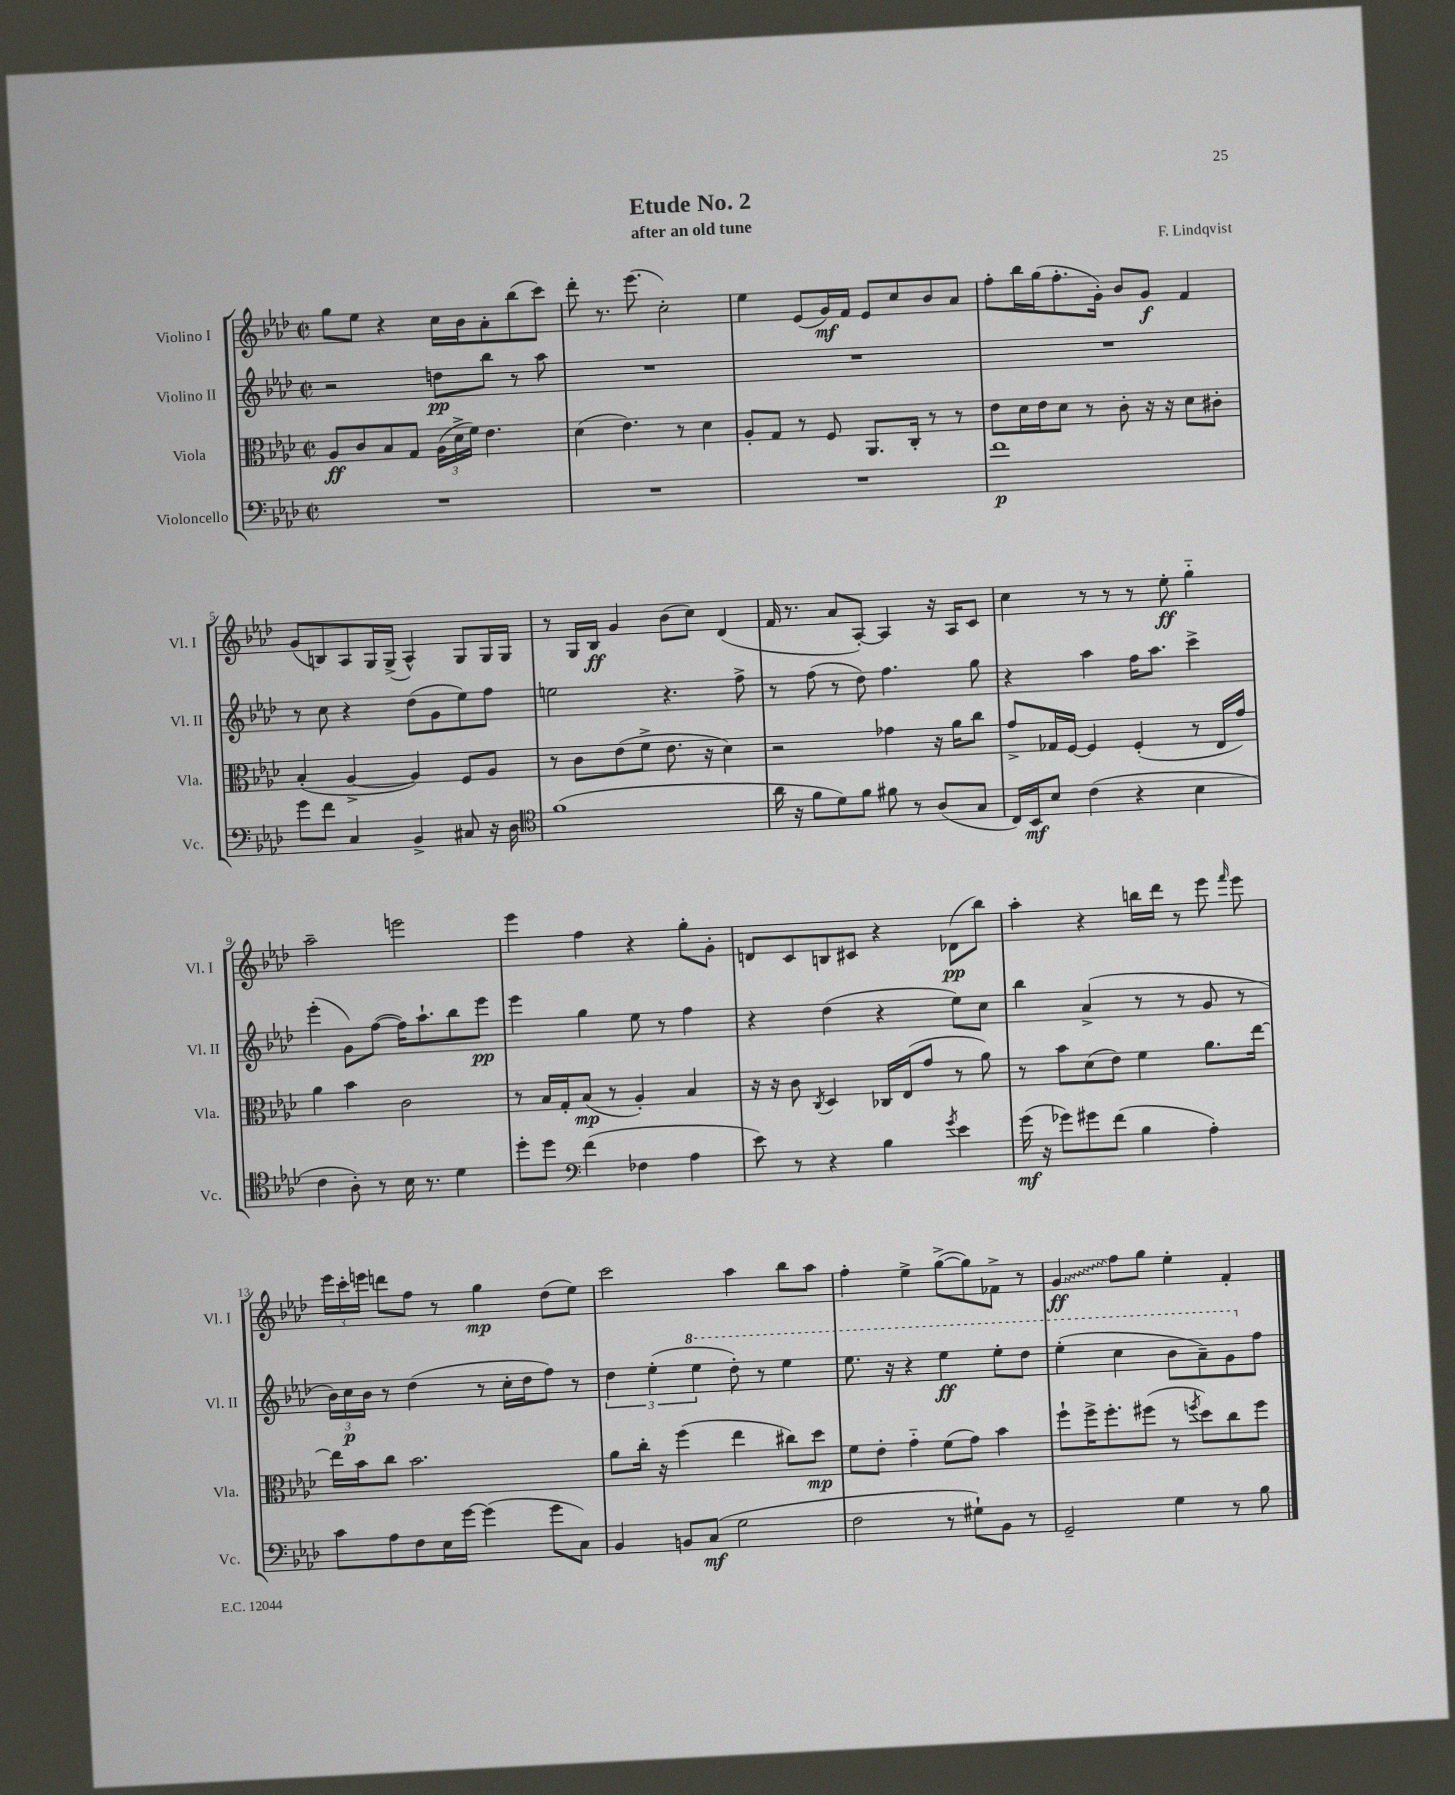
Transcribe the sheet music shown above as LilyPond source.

\header { title = "Etude No. 2" composer = "F. Lindqvist" subtitle = "after an old tune" }
<<
\new StaffGroup <<
\new Staff = "s0" \with { instrumentName = "Violino I" shortInstrumentName = "Vl. I" } {
    \clef treble \key aes \major \defaultTimeSignature \time 2/2
    \autoBeamOff g''8[ ees''8] r4 c''16[ bes'16 aes'8-. bes''8( c'''8]) |
    des'''8-. r8. ees'''8.( c''2-.) |
    ees''4 ees'8[( g'16\mf) f'16] ees'8[ c''8 bes'8 aes'8] |
    f''8[-. bes''16 g''16( f''8.-. g'16]-.) bes'8[ g'8]\f f'4 |
    g'8[( b8) aes8 g16 g16]->( aes4-^) g8[ g16 g16] |
    r8 g16[ bes16]\ff g'4 bes'8[( c''8]) des'4( |
    f'16 r8. aes'8[ aes8]~-.) aes4 r16 aes16[ c'8] |
    c''4 r8 r8 r8 ees''8-.\ff g''4-_ |
    aes''2-- e'''2 |
    ees'''4 f''4 r4 g''8[-. g'8]-. |
    d'8[ c'8 b8 cis'8] r4 des'8[\pp( bes''8]) |
    aes''4-. r4 b''16[ des'''16] r8 ees'''8 \grace { f'''16 } ees'''8 |
    \tuplet 3/2 { ees'''16[ c'''16-. e'''16] } d'''8[ f''8] r8 g''4\mp des''8[( ees''8]) |
    c'''2 aes''4 bes''8[ aes''8] |
    f''4-. ees''4-> g''8[~->( g''8) fes'8]-> r8 |
    \once \override Glissando.style = #'zigzag g'4\glissando\ff f''8[ g''8] ees''4-. f'4-. \bar "|." |
}
\new Staff = "s1" \with { instrumentName = "Violino II" shortInstrumentName = "Vl. II" } {
    \clef treble \key aes \major \defaultTimeSignature \time 2/2
    \autoBeamOff r2 d''8[\pp bes''8] r8 aes''8 |
    R1 |
    R1 |
    R1 |
    r8 c''8 r4 des''8[( g'8 ees''8) f''8] |
    e''2 r4. f''8-> |
    r8 f''8( r8 des''8) f''4. g''8 |
    r4 aes''4 f''16[ aes''8.] c'''4-> |
    ees'''4-.( g'8[) f''8]~( f''16[) aes''8.-! bes''8 ees'''8]\pp |
    ees'''4 g''4 ees''8 r8 f''4 |
    r4 des''4( r4 ees''8[) c''8] |
    bes''4 aes'4->( r8 r8 g'8 r8 |
    \tuplet 3/2 { bes'16[) c''16\p bes'16] } r8 des''4( r8 c''16[-. des''16 f''8]) r8 |
    \tuplet 3/2 { des''4 ees''4-.( \ottava #1 ees'''4 } des'''8-.) r8 ees'''4 |
    ees'''8. r16 r4 ees'''4\ff ees'''8[-. des'''8] |
    ees'''4-.( c'''4 bes''8[ aes''8--) g''8 \ottava #0 f''8] \bar "|." |
}
\new Staff = "s2" \with { instrumentName = "Viola" shortInstrumentName = "Vla." } {
    \clef alto \key aes \major \defaultTimeSignature \time 2/2
    \autoBeamOff aes8[\ff c'8 bes8 g8] \tuplet 3/2 { aes16[( des'16-> f'16]) } ees'4. |
    des'4( ees'4.) r8 des'4 |
    aes8[-. g8] r8 f8 aes,8.[ c16]-. r8 r8 |
    ees'8[ des'16 ees'16 des'8] r8 c'8-. r16 r16 des'8[ cis'8]-. |
    bes4-.( aes4~-> aes4) f8[ aes8] |
    r8 c'8[ ees'8( f'8]-> ees'8. r16 des'4) |
    r2 ges'4 r16 aes'16[ c''8] |
    g'8[-> ges16 f16]~ f4 f4-.( r8 ees16[ g'16]) |
    aes'4 bes'4 c'2 |
    r8 bes16[ g16-. bes8]\mp( r8 aes4-.) bes4 |
    r16 r16 c'8 \acciaccatura { c8 } des4 ces16[ ees16( g'8] r8 aes'8) |
    r8 bes'8[ des'8( ees'8]) f'4 aes'8.[ ees''16]~ |
    ees''16[ bes'16 c''8] bes'2. |
    aes'8[ c''16]-. r16 f''4( ees''4 cis''8[) des''8]\mp |
    f'8[ ees'8]-. g'4-_ f'8[( g'8]) bes'4 |
    f''8[-! f''16-> f''8.-. fis''8]( r8 \acciaccatura { f''8 } des''8[) c''8 f''8] \bar "|." |
}
\new Staff = "s3" \with { instrumentName = "Violoncello" shortInstrumentName = "Vc." } {
    \clef bass \key aes \major \defaultTimeSignature \time 2/2
    \autoBeamOff R1 |
    R1 |
    R1 |
    f'1\p |
    g'8[ f'8] c4 bes,4-> cis8 r16 des16 |
    \clef tenor f'1( |
    aes'16 r16 f'8[ des'8) f'8] fis'8 r8 aes8[( g8] |
    c16[) bes,16\mf bes8] c'4( r4 bes4 |
    c'4 aes8-.) r8 bes16 r8. des'4 |
    des''8[-. des''8] \clef bass f'4( fes4 aes4 |
    ees'8) r8 r4 bes4 \acciaccatura { g'8 } ees'4 |
    g'16\mf( r16 ges'8[) gis'8 f'8]( bes4 aes4-.) |
    c'8[ aes8 f8 ees16 g'16]~ g'4( g'8[ c8]) |
    bes,4 b,8[ c8]\mf( g2 |
    f2 r8 gis8[-!) bes,8] r8 |
    g,2-- g4 r8 bes8 \bar "|." |
}
>>
>>
